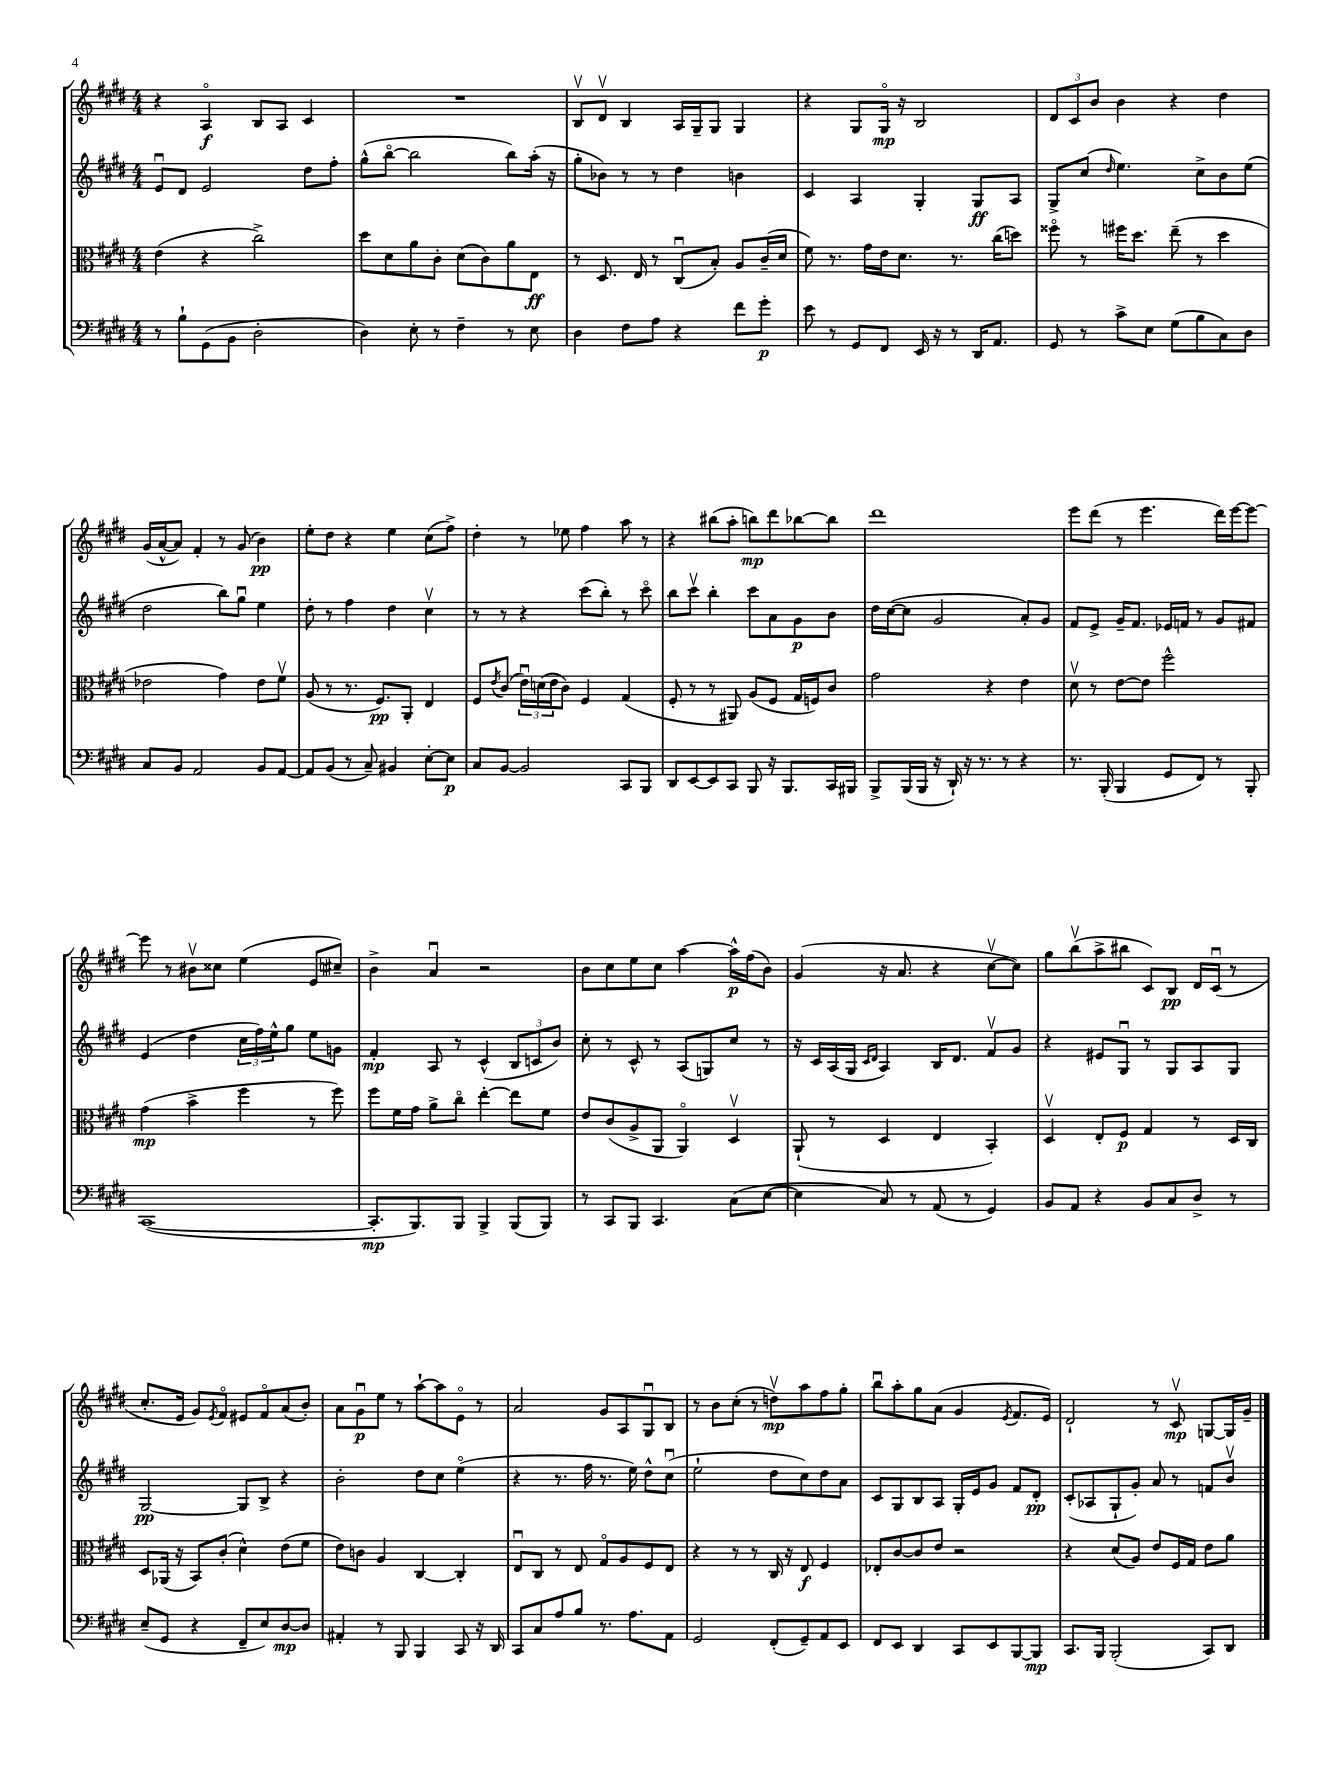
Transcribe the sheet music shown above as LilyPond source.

<<
\new StaffGroup <<
\new Staff = "s0" {
    \clef treble \key e \major \numericTimeSignature \time 4/4
    r4 a4\flageolet\f b8 a8 cis'4 |
    R1 |
    b8\upbow dis'8\upbow b4 a16 gis16-- gis8 gis4 |
    r4 gis8 gis16\flageolet\mp r16 b2 |
    \tuplet 3/2 { dis'8 cis'8 b'8 } b'4 r4 dis''4 |
    gis'16( a'16~-^ a'8) fis'4-. r8 gis'8( b'4\pp) |
    e''8-. dis''8 r4 e''4 cis''8( fis''8->) |
    dis''4-. r8 ees''8 fis''4 a''8 r8 |
    r4 bis''8( a''8-. b''8\mp) dis'''8 bes''8~ bes''8 |
    dis'''1 |
    e'''8 dis'''8( r8 e'''4. dis'''16) e'''16~ e'''8~ |
    e'''8 r8 bis'8\upbow cisis''8 e''4( e'8 cis''8--) |
    b'4-> a'4\downbow r2 |
    b'8 cis''8 e''8 cis''8 a''4~ a''16-^\p fis''16( b'8) |
    gis'4( r16 a'8. r4 cis''8~\upbow cis''8) |
    gis''8 b''8\upbow( a''8-> bis''8 cis'8) b8\pp dis'16 cis'16\downbow( r8 |
    cis''8.-. e'16 gis'8) \acciaccatura { e'8 } fis'8\flageolet eis'8 fis'8\flageolet a'8( b'8-.) |
    a'8 gis'8\downbow\p e''8 r8 a''8~-! a''8 e'8\flageolet r8 |
    a'2 gis'8 a8 gis8\downbow b8 |
    r8 b'8 cis''8-.( r8 d''8\upbow\mp) a''8 fis''8 gis''8-. |
    b''8\downbow a''8-. gis''8 a'8( gis'4 \acciaccatura { e'8 } fis'8. e'16) |
    dis'2-! r8 cis'8\upbow\mp g8~ g16 gis'16-- \bar "|." |
}
\new Staff = "s1" {
    \clef treble \key e \major \numericTimeSignature \time 4/4
    e'8\downbow dis'8 e'2 dis''8 fis''8-. |
    gis''8-^( b''8~\flageolet b''2 b''8) a''16-.( r16 |
    gis''8-. bes'8) r8 r8 dis''4 b'4 |
    cis'4 a4 gis4-. gis8\ff a8 |
    gis8-> cis''8( \grace { dis''16 } e''4.) cis''8-> b'8 e''8( |
    dis''2 b''8) gis''8\downbow e''4 |
    dis''8-. r8 fis''4 dis''4 cis''4\upbow |
    r8 r8 r4 cis'''8( b''8-.) r8 cis'''8\flageolet |
    b''8 cis'''8\upbow b''4-. cis'''8 a'8 gis'8\p b'8 |
    dis''16 cis''16~( cis''8 gis'2 a'8-.) gis'8 |
    fis'8 e'8-> gis'16-- fis'8. ees'16 f'16 r8 gis'8 fis'8 |
    e'4( dis''4 \tuplet 3/2 { cis''16 fis''16) e''16-^ } gis''8 e''8 g'8 |
    fis'4-.\mp a8 r8 cis'4-^( \tuplet 3/2 { b8 c'8 b'8) } |
    cis''8-. r8 cis'8-^ r8 a8( g8) cis''8 r8 |
    r16 cis'16 a16( gis16 \grace { cis'16 dis'16 } a4) b16 dis'8. fis'8\upbow gis'8 |
    r4 eis'8 gis8\downbow r8 gis8 a8 gis8 |
    gis2~\pp gis8 b8-> r4 |
    b'2-. dis''8 cis''8 e''4\flageolet( |
    r4 r8. fis''16 r8. e''16) dis''8-^ cis''8\downbow( |
    e''2-! dis''8 cis''8) dis''8 a'8 |
    cis'8 gis8 b8 a8 gis16-. e'16 gis'8 fis'8 dis'8-.\pp |
    cis'8-.( aes8 gis8-! gis'8-.) a'8 r8 f'8 b'8\upbow \bar "|." |
}
\new Staff = "s2" {
    \clef alto \key e \major \numericTimeSignature \time 4/4
    e'4( r4 cis''2->) |
    dis''8 dis'8 a'8 cis'8-. dis'8( cis'8) a'8 e8\ff |
    r8 dis8. e16 r8 cis8\downbow( b8-.) a8 cis'16--( dis'16 |
    fis'8) r8. gis'16 e'16 dis'8. r8. cis''16( d''8) |
    fisis''8\flageolet r8 fis''16 dis''8. e''8--( r8 dis''4 |
    ees'2 gis'4) ees'8 fis'8\upbow |
    a8( r8 r8. fis8.\pp) a,8-. e4 |
    fis8 \acciaccatura { e'8 } cis'8( \tuplet 3/2 { e'16\downbow) d'16( e'16 } cis'8) fis4 gis4( |
    fis8-. r8 r8 ais,8) a8( fis8 gis16 f16) cis'8 |
    gis'2 r4 e'4 |
    dis'8\upbow r8 e'8~ e'8 fis''2-^ |
    gis'4\mp( b'4-> fis''4 r8 fis''8) |
    fis''8 fis'16 gis'16 a'8-> cis''8\flageolet e''4~-. e''8 fis'8 |
    e'8 cis'8( a8-> a,8 a,4\flageolet) dis4\upbow |
    a,8-!( r8 dis4 e4 b,4-.) |
    dis4\upbow e8-. fis8\p gis4 r8 dis16 cis16 |
    dis8 aes,16( r16 b,8) cis'8-.( dis'4-^) e'8( fis'8 |
    e'8) c'8 a4 cis4~ cis4-. |
    e8\downbow cis8 r8 e8 gis8\flageolet a8 fis8 e8 |
    r4 r8 r8 cis16 r16 e8\f fis4 |
    ees8-. cis'8~ cis'8 e'8 r2 |
    r4 dis'8( a8) e'8 fis16 gis16 e'8 a'8 \bar "|." |
}
\new Staff = "s3" {
    \clef bass \key e \major \numericTimeSignature \time 4/4
    r8 b8-! gis,8( b,8 dis2-. |
    dis4) e8-. r8 fis4-- r8 e8 |
    dis4 fis8 a8 r4 fis'8 gis'8-.\p |
    e'8 r8 gis,8 fis,8 e,16 r16 r8 dis,16 a,8. |
    gis,8 r8 cis'8-> e8 gis8( b8 cis8) dis8 |
    cis8 b,8 a,2 b,8 a,8~ |
    a,8 b,8( r8 cis8--) bis,4 e8~-. e8\p |
    cis8 b,8~ b,2 cis,8 b,,8 |
    dis,8 e,8~ e,8 cis,8 b,,8 r16 b,,8. cis,16 bis,,16 |
    b,,8-> b,,16( b,,16 r16 dis,16-!) r16 r8. r8 r4 |
    r8. b,,16-.( b,,4 gis,8 fis,8) r8 b,,8-. |
    cis,1~( |
    cis,8.-.\mp b,,8.) b,,8 b,,4-> b,,8( b,,8) |
    r8 cis,8 b,,8 cis,4. cis8( e8~ |
    e4 cis8) r8 a,8( r8 gis,4) |
    b,8 a,8 r4 b,8 cis8 dis8-> r8 |
    e8--( gis,8 r4 fis,8-- e8) dis8~\mp dis8 |
    ais,4-. r8 b,,8 b,,4 cis,8 r16 dis,16 |
    cis,8 cis8 a8 b8 r8. a8. a,8 |
    gis,2 fis,8-.( gis,8--) a,8 e,8 |
    fis,8 e,8 dis,4 cis,8 e,8 b,,8~ b,,8\mp |
    cis,8. b,,16 b,,2-.( cis,8) dis,8 \bar "|." |
}
>>
>>
\layout { \context { \Score \remove "Bar_number_engraver" } }
